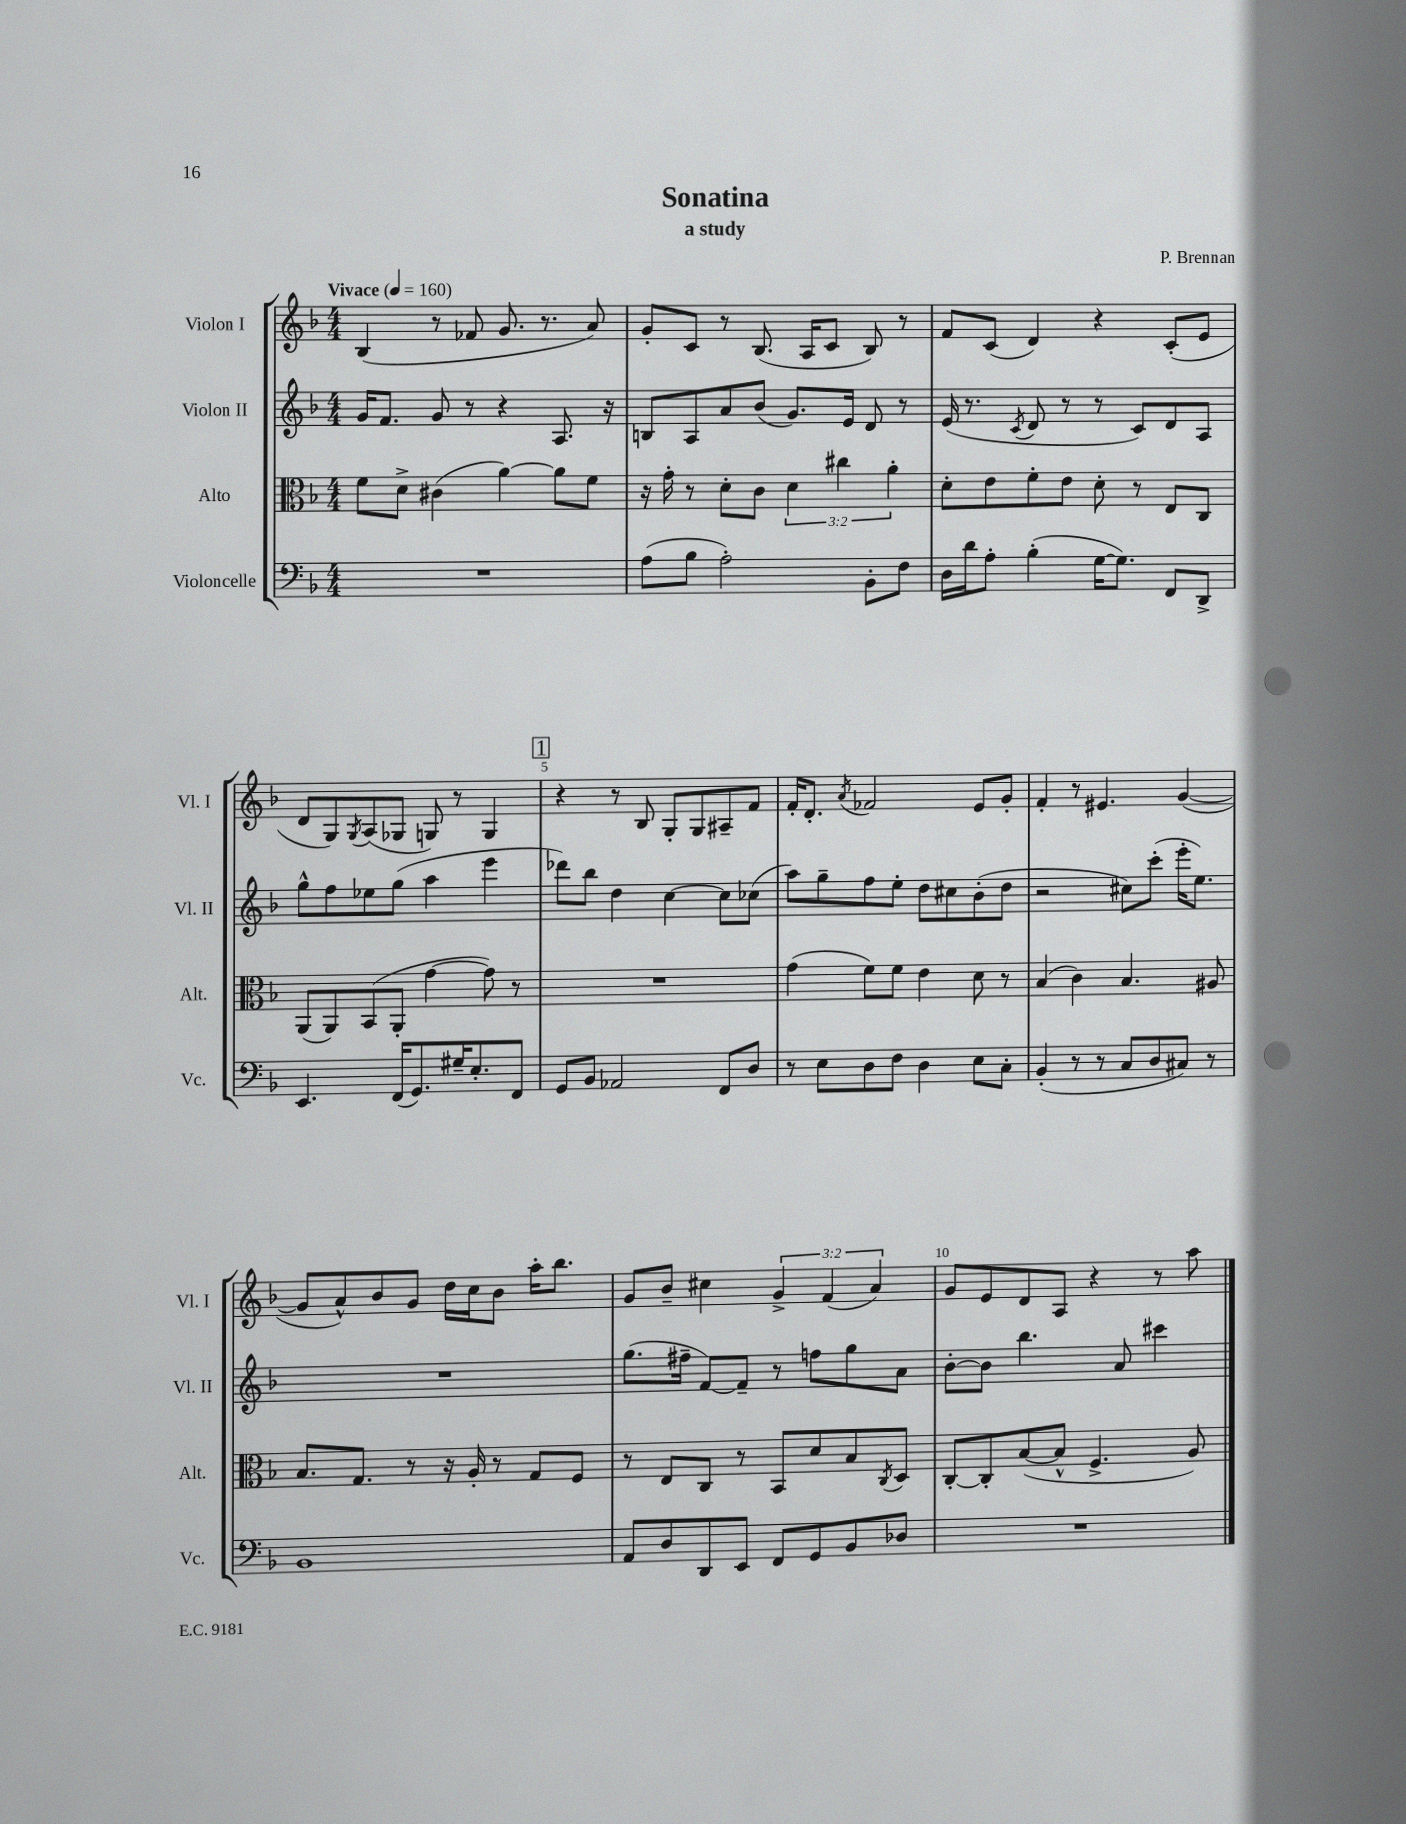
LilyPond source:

\header { title = "Sonatina" composer = "P. Brennan" subtitle = "a study" }
<<
\new StaffGroup <<
\new Staff = "s0" \with { instrumentName = "Violon I" shortInstrumentName = "Vl. I" } {
    \clef treble \key f \major \numericTimeSignature \time 4/4 \override Staff.TupletNumber.text = #tuplet-number::calc-fraction-text \tempo "Vivace" 4 = 160
    bes4( r8 fes'8 g'8. r8. a'8) |
    g'8-. c'8 r8 bes8.( a16 c'8 bes8) r8 |
    f'8 c'8( d'4) r4 c'8-.( e'8 |
    d'8 g8) \acciaccatura { g8 } a8( ges8 g8) r8 g4 |
    \mark \markup { \box "1" } r4 r8 bes8 g8-. g8 ais8-- f'8 |
    f'16-. d'8.-. \acciaccatura { a'8 } fes'2 e'8 g'8-. |
    f'4-. r8 eis'4. g'4~( |
    g'8 a'8-^) bes'8 g'8 d''16 c''16 bes'8 a''16-. bes''8. |
    g'8 bes'8-- cis''4 \tuplet 3/2 { g'4-> f'4( a'4) } |
    g'8 e'8 d'8 a8 r4 r8 a''8 \bar "|." |
}
\new Staff = "s1" \with { instrumentName = "Violon II" shortInstrumentName = "Vl. II" } {
    \clef treble \key f \major \numericTimeSignature \time 4/4
    g'16 f'8. g'8 r8 r4 a8. r16 |
    b8 a8 a'8 bes'8( g'8.) e'16 d'8 r8 |
    e'16( r8. \acciaccatura { c'8 } d'8 r8 r8 c'8) d'8 a8 |
    g''8-^ f''8 ees''8 g''8( a''4 e'''4 |
    \mark \markup { \box "1" } des'''8) bes''8 d''4 c''4~ c''8 ces''8( |
    a''8) g''8-- f''8 e''8-. d''8 cis''8 bes'8-.( d''8 |
    r2 cis''8) c'''8-.( e'''16-. e''8.) |
    R1 |
    g''8.( fis''16-- f'8~) f'8-- r8 f''8 g''8 a'8 |
    bes'8~-. bes'8 bes''4. a'8 cis'''4 \bar "|." |
}
\new Staff = "s2" \with { instrumentName = "Alto" shortInstrumentName = "Alt." } {
    \clef alto \key f \major \numericTimeSignature \time 4/4 \override Staff.TupletNumber.text = #tuplet-number::calc-fraction-text
    f'8 d'8-> cis'4( a'4~) a'8 f'8 |
    r16 g'16-. r8 d'8-. c'8 \tuplet 3/2 { d'4 cis''4 a'4-. } |
    d'8-. e'8 f'8-. e'8 d'8-. r8 e8 c8 |
    a,8( a,8) bes,8( a,8-. g'4~ g'8) r8 |
    \mark \markup { \box "1" } R1 |
    g'4( f'8) f'8 e'4 d'8 r8 |
    bes4( c'4) bes4. ais8 |
    bes8. g8. r8 r16 a16-. r8 g8 f8 |
    r8 e8 c8 r8 bes,8 d'8 bes8 \acciaccatura { c8 } d8 |
    c8~-. c8-. bes8~( bes8-^ f4.-> a8) \bar "|." |
}
\new Staff = "s3" \with { instrumentName = "Violoncelle" shortInstrumentName = "Vc." } {
    \clef bass \key f \major \numericTimeSignature \time 4/4
    R1 |
    a8( bes8 a2-.) bes,8-. f8 |
    d16 d'16 a8-. bes4-.( g16~ g8.) f,8 d,8-> |
    e,4. f,16( g,8.) gis16-- e8.-. f,8 |
    \mark \markup { \box "1" } g,8 bes,8 aes,2 f,8 d8 |
    r8 e8 d8 f8 d4 e8 c8-. |
    bes,4-.( r8 r8 c8 d8 cis8) r8 |
    bes,1 |
    a,8 d8 d,8 e,8 f,8 g,8 bes,8 des8 |
    R1 \bar "|." |
}
>>
>>
\layout { \context { \Score \override BarNumber.break-visibility = ##(#f #t #t) barNumberVisibility = #(every-nth-bar-number-visible 5) } }
